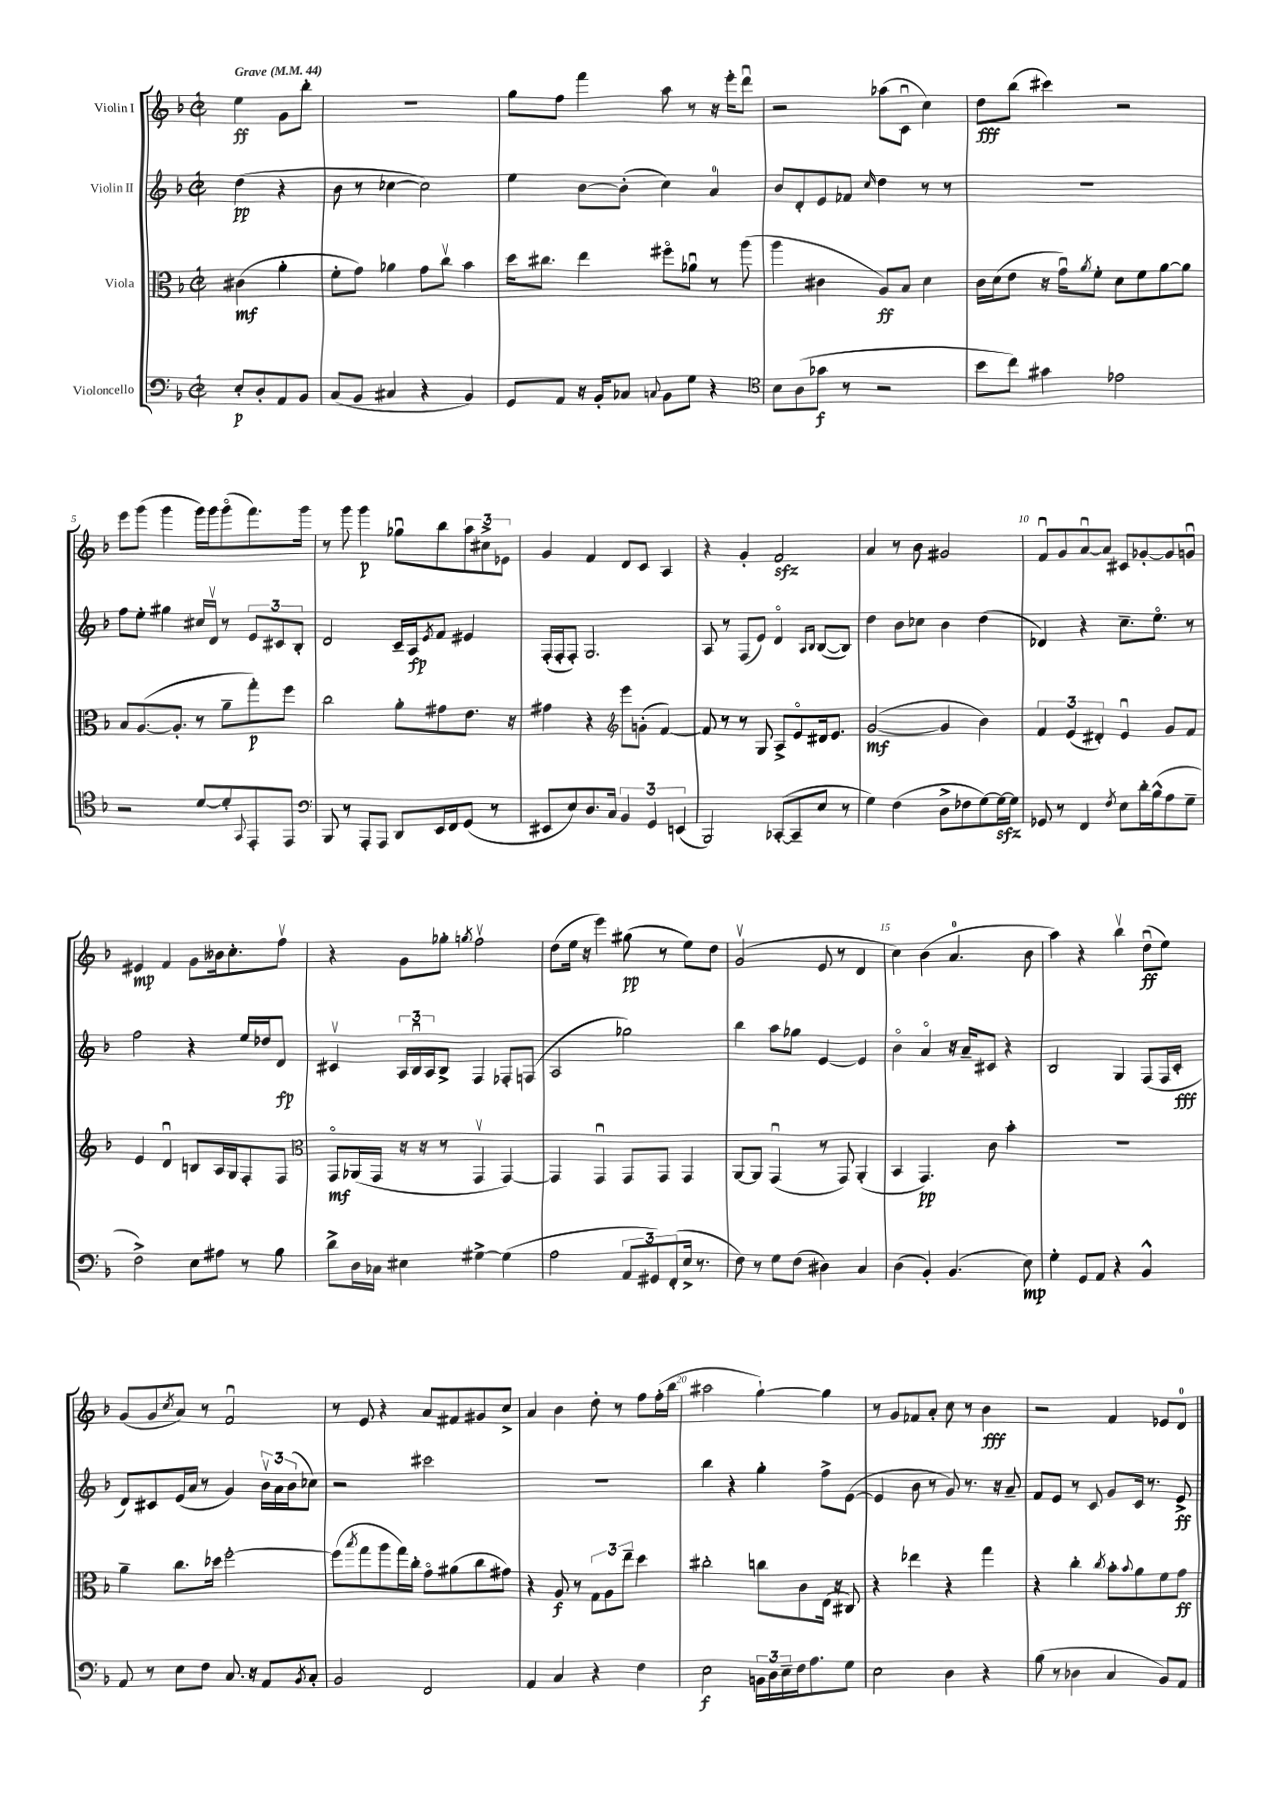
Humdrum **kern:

**kern	**kern	**kern	**kern
*staff4	*staff3	*staff2	*staff1
*clefF4	*clefC3	*clefG2	*clefG2
*k[b-]	*k[b-]	*k[b-]	*k[b-]
*M2/2	*M2/2	*M2/2	*M2/2
*met(c|)	*met(c|)	*met(c|)	*met(c|)
*MM44	*MM44	*MM44	*MM44
8E'	(4c#	(4dd	4ee
8D'	.	.	.
8AA	4a'	4r	8g
8BB-	.	.	8bb-'
=	=	=	=
(8C	8f'	8b-	1r
8BB-	8g)	8r	.
4C#	4a-	[4cc-	.
4r	8g	2cc-])	.
.	8ccv	.	.
4BB-)	4b-	.	.
=	=	=	=
8GG	16dd	4ee	8gg
.	8.cc#	.	.
8AA	.	.	8ff
16r	4ee	[8b-	4fff
16BB-'	.	.	.
8C-	.	(8b-']	.
8qqC	.	.	.
8BB-	8ff#o	4cc)	8aa
8G	8a-u	.	8r
4r	8r	4a	16r
.	.	.	16eee'
.	(8aa	.	8dddu
=	=	=	=
*clefC4	*	*	*
8B-	4aa	8b-	2r
(8A	.	8d'	.
8g-	4c#	8e	.
8r	.	8f-	.
.	.	16qqcc	.
2r	8A)	4dd	(8aa-
.	8B-	.	8cu
.	4d	8r	4cc)
.	.	8r	.
=	=	=	=
8b-	16c	1r	8dd
.	(16d	.	.
8cc)	8e	.	(8bb-
4g#	16r	.	4ccc#)
.	16gu)	.	.
.	8qa	.	.
.	8f'	.	.
2e-	8d	.	2r
.	8f	.	.
.	[8a	.	.
.	8a]	.	.
=	=	=	=
2r	8B-	8ff	8eee
.	([8.A	8ee'	(8ggg
.	.	4gg#	4ggg
.	8.A']	.	.
[8d	8r	16cc#	16ggg)
.	.	16dv	16ggg
8d']	8a~	8r	(8gggo
8qqGG	.	.	.
8EE'	8gg')	12e	8.fff)
.	.	12c#	.
8EE	8ff	.	.
.	.	12B-'	.
.	.	.	16ggg
=	=	=	=
*clefF4	*	*	*
8BBB-	2cc	2d	8r
8r	.	.	8ggg
8AAA'	.	.	4ggg
8AAA	.	.	.
8DD	8a'	16c~	8gg-u
.	.	16A	.
.	.	8qe	.
16EE	8g#	8f	8bb-
16FF	.	.	.
(8GG	8.e	4e#	12aa
.	.	.	12cc#^
8r	.	.	.
.	.	.	12e-
.	16r	.	.
=	=	=	=
8EE#	4g#	(16F'	4g
.	.	16F'	.
8E)	.	8F')	.
8.D	4r	2.G	4f
16C	.	.	.
*	*clefG2	*	*
6BB-	8eee	.	8d
.	(8g'	.	8c
6GG	.	.	.
.	[4f)	.	4A
(6EE	.	.	.
=	=	=	=
2BBB-)	8f]	8A	4r
.	8r	8r	.
.	8r	(8F	4g'
.	8G	8e)	.
([8CC-'	8A^	4do	2f
8CC-~]	8eo	.	.
.	.	16qqA	.
.	.	16qqB-	.
8E	16d#	([8B-	.
.	8.e	.	.
8r	.	8B-])	.
=	=	=	=
4G)	([2g	4dd	4a
(4F	.	8b-	8r
.	.	8cc-	8b-
8D^	4g]	4b-	2g#
8F-	.	.	.
[8G)	4b-)	(4dd	.
16G_	.	.	.
16G]	.	.	.
=	=	=	=
8GG-	6f	4d-)	8fu
8r	.	.	8g
.	(6e	.	.
4FF	.	4r	[8au
.	6d#')	.	.
.	.	.	8a]
8qF	.	.	.
8E	4eu	8.cc~	8c#
16d'	.	.	[8g-'
(16B-^^	.	8.eeo	.
8A	8g	.	8g-]
8G~	8f	8r	8gu
=	=	=	=
2F^)	4e	2ff	4e#
.	4du	.	4f
8E	8B	4r	8g
8A#	16A	.	16b--
.	16G	.	8.cc'
8r	8F'	16ee	.
.	.	16dd-	.
8B-	8F	8d	8ffv
=	=	=	=
*	*clefC3	*	*
8d^	8GGo	4c#v	4r
16D	(16AA-	.	.
16C-	16GG	.	.
4E#	16r	24A	8g
.	.	24B-u	.
.	16r	.	.
.	.	24A	.
.	8r	8B-^	8gg-'
.	.	.	8qgg
[4G#^	4GGv	4F	2ffv
(4G#]	[4GG)	8F-'	.
.	.	(8F	.
=	=	=	=
2A	4GG]	2A	(8dd
.	.	.	16ee
.	.	.	16r
.	4GGu	.	4eee)
12AA	8GG	2gg-)	(8gg#
12GG#)	.	.	.
.	8GG	.	8r
(12FF'	.	.	.
16E^	4GG	.	8ee)
8.r	.	.	.
.	.	.	8dd
=	=	=	=
8F)	[8AA	4bb-	(2gv
8r	8AA]	.	.
8G	(4GGu	8aa	.
(8F	.	8gg-	.
4D#)	8r	[4e	8e
.	8GG)	.	8r
4C	(4AA'	4e]	4d
=	=	=	=
(4D	4BB-	4b-o	4cc)
4BB-')	4.GG)	4ao	(4b-
(4.BB-	.	16r	4.a
.	.	16a~	.
.	8c	8c#	.
.	4b-'	4r	.
8E)	.	.	8b-
=	=	=	=
4G'	1r	2B-	4aa)
8GG	.	.	4r
8AA	.	.	.
4r	.	4G	4bb-v
4BB-^^	.	(8F	(8ddu
.	.	16F	8ee)
.	.	16c'	.
=	=	=	=
8AA	4a~	8d)	(8g
8r	.	8c#	8g
.	.	.	8qcc
8E	8.cc	(16e	8a)
.	.	16a	.
8F	.	8r	8r
.	16dd-	.	.
8.C	[2ff'	4g)	2fu
16r	.	.	.
8AA	.	24b-v	.
.	.	24a	.
.	.	(24b-	.
8qBB-	.	.	.
8C'	.	8cc-)	.
=	=	=	=
2BB-	(8ff]	2r	8r
.	8qbb-	.	.
.	8gg	.	8e
.	8aa	.	4r
.	16gg)	.	.
.	16cc'	.	.
2FF	8go	2ccc#	8a
.	(8a#	.	8f#
.	8cc	.	8g#
.	8g#)	.	8cc^
=	=	=	=
4AA	4r	1r	4a
4C	8A	.	4b-
.	8r	.	.
4r	12G	.	8dd'
.	12A	.	.
.	.	.	8r
.	12ee~	.	.
4F	4dd	.	8ff
.	.	.	(16ff'
.	.	.	16bb-
=	=	=	=
2E	2cc#'	4bb-	2aa#
.	.	4r	.
24BB	8cc	4gg'	[4gg`)
24D	.	.	.
24E~	.	.	.
16F	8c	.	.
8.A	.	.	.
.	(16E	8ff^	4gg]
.	16r	.	.
8G	8C#)	([8e	.
=	=	=	=
2E	4r	4e]	8r
.	.	.	8g
.	4ee-	8b-	8f-
.	.	8r	8a'
4D	4r	8g)	8cc
.	.	8.r	8r
4r	4gg	.	4b-
.	.	16r	.
.	.	8a~	.
=	=	=	=
(8B-	4r	8f	2r
8r	.	8e	.
4D-	4cc'	8r	.
.	.	8c	.
.	8qcc	.	.
4C	8b-'	8g	4f
.	8qqb-	.	.
.	8a	16c	.
.	.	8.r	.
8BB-)	8f	.	8e-
8AA	8g	8e^	8d
==	==	==	==
*-	*-	*-	*-
